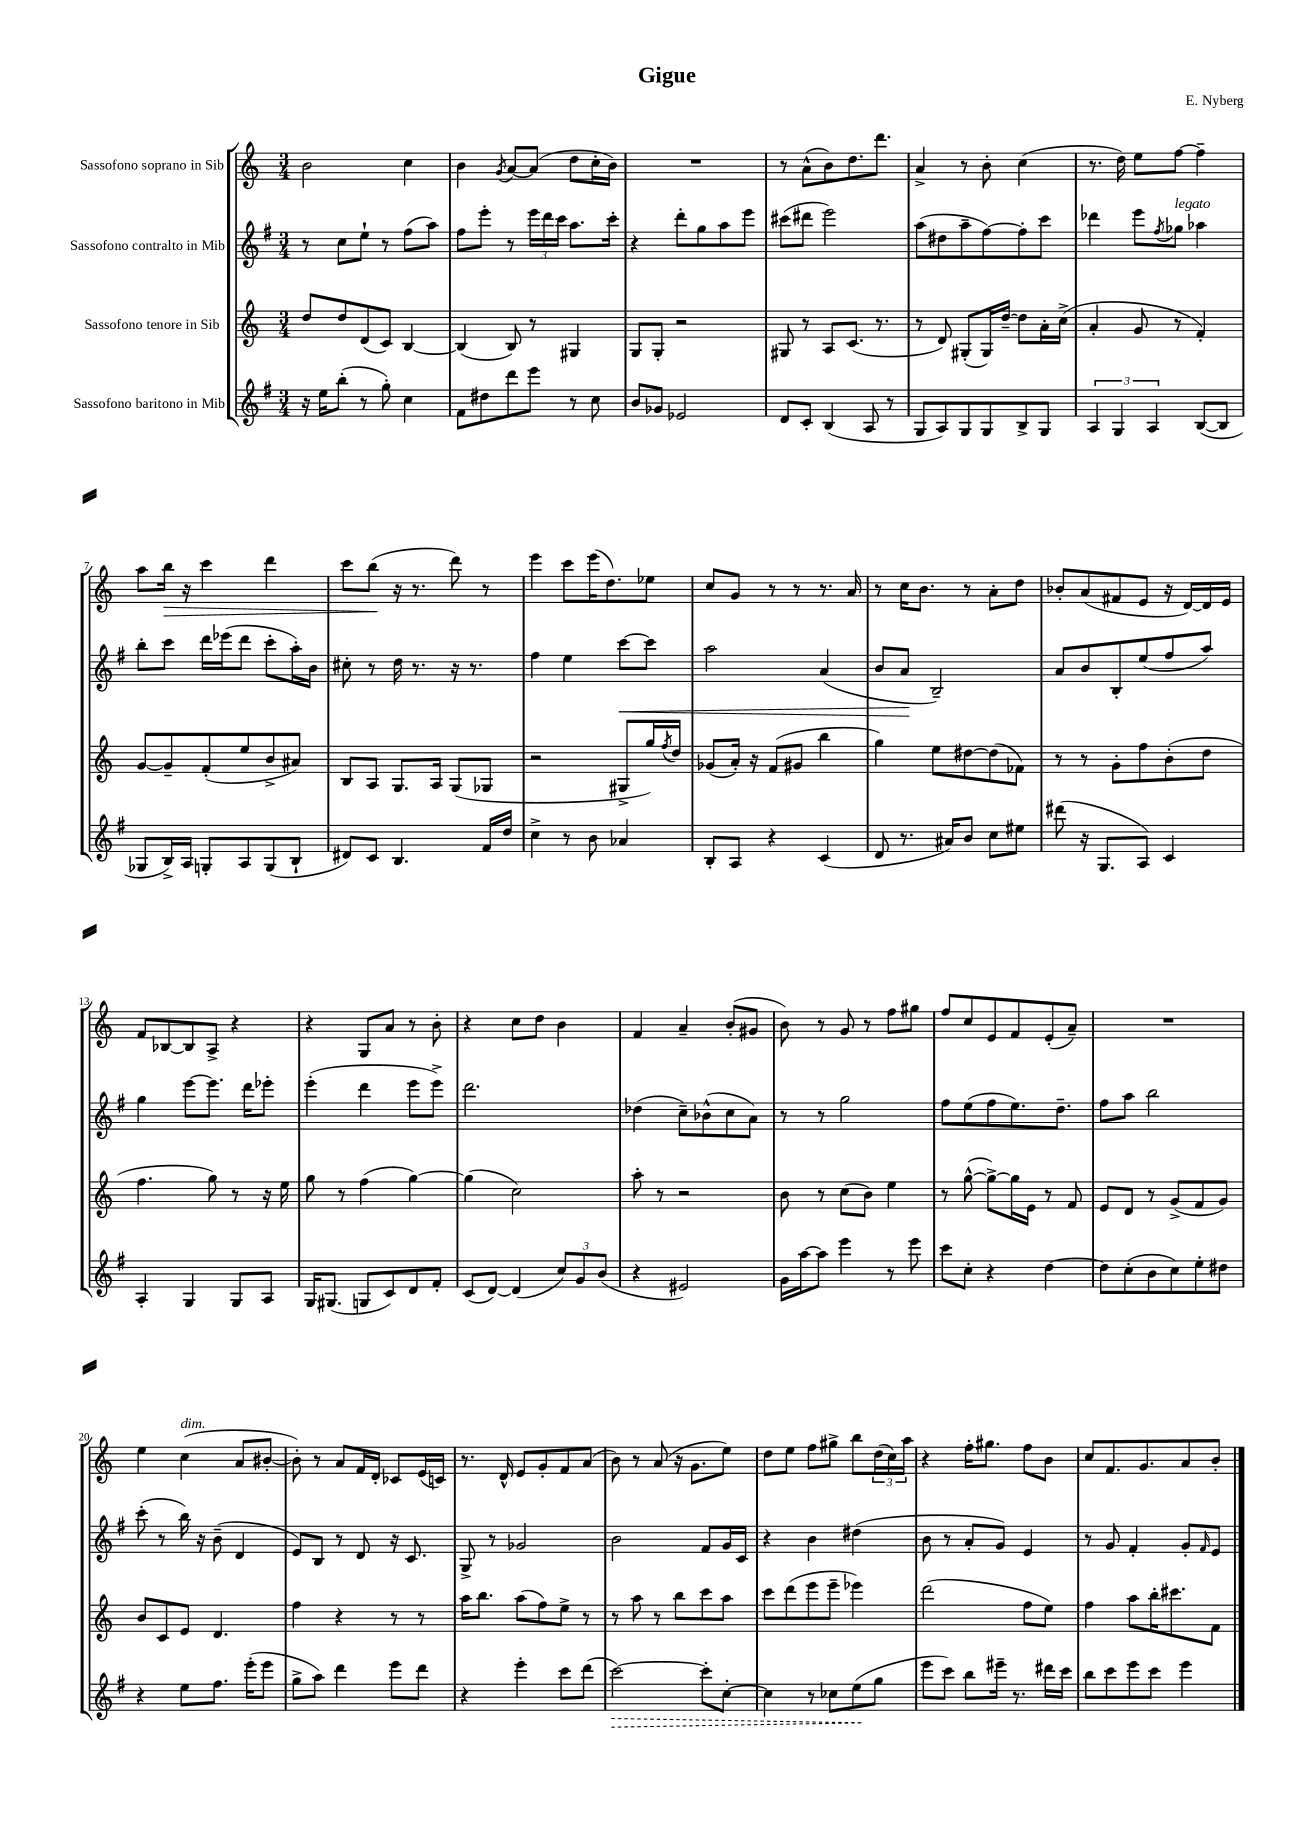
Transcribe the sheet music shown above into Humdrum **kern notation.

**kern	**kern	**kern	**kern
*staff4	*staff3	*staff2	*staff1
*clefG2	*clefG2	*clefG2	*clefG2
*k[f#]	*k[]	*k[f#]	*k[]
*M3/4	*M3/4	*M3/4	*M3/4
16r	8dd	8r	2b
16ee	.	.	.
(8bb'	8dd	8cc	.
8r	(8d	8ee`	.
8gg')	8c)	8r	.
4cc	[4B	(8ff#	4cc
.	.	8aa)	.
=	=	=	=
8f#	(4B]	8ff#	4b
8dd#	.	8eee'	.
.	.	.	8qg
8ddd	8B)	8r	[8a
8eee	8r	24eee	(8a]
.	.	24ddd	.
.	.	24ccc	.
8r	4G#	8.aa	8dd
8cc	.	.	16cc'
.	.	16ccc'	16b)
=	=	=	=
8b	8G	4r	2.r
8g-	8G'	.	.
2e-	2r	8ddd'	.
.	.	8gg	.
.	.	8aa	.
.	.	8eee	.
=	=	=	=
8d	8G#	(8ccc#	8r
8c'	8r	8ddd#	(8a^^
(4B	8A	2eee)	8b)
.	(8.c	.	8.dd
8A	.	.	.
.	8.r	.	8.ddd
8r	.	.	.
=	=	=	=
8G	8r	(8aa	4a^
8A)	8d)	8dd#	.
8G	(8G#'	8aa~	8r
8G	16G#)	[8ff#)	8b'
.	[16dd~	.	.
8B^	8dd]	8ff#']	(4cc
8G	16a'	8ccc	.
.	(16cc^	.	.
=	=	=	=
6A	4a'	4ddd-	8.r
6G	.	.	.
.	.	.	16dd)
.	8g	8eee	8ee
6A	.	.	.
.	.	8qff#	.
.	8r	8gg-	[8ff
([8B	4f')	4aa-	4ff~]
8B]	.	.	.
=	=	=	=
8G-	[8g	8bb'	8aa
16B^)	8g~]	8ccc	16bb
16A	.	.	16r
8G'	(8f'	16ddd	4ccc
.	.	(16eee-	.
8A	8ee	8ddd	.
(8G	8b^	8ccc'	4ddd
8B`	8a#)	16aa')	.
.	.	16b	.
=	=	=	=
8d#)	8B	8cc#'	8ccc
8c	8A	8r	(8bb
4.B	8.G	16dd	16r
.	.	8.r	8.r
.	16A	.	.
.	(8G	16r	8ddd)
.	.	8.r	.
16f#	8G-	.	8r
16dd	.	.	.
=	=	=	=
4cc^	2r	4ff#	4eee
8r	.	4ee	8ccc
8b	.	.	(16eee
.	.	.	8.dd)
4a-	8G#^	[8ccc	.
.	16gg)	8ccc]	8ee-
.	8qff	.	.
.	16dd	.	.
=	=	=	=
8B'	(8g-	2aa	8cc
8A	16a')	.	8g
.	16r	.	.
4r	(8f	.	8r
.	8g#	.	8r
(4c	4bb	(4a	8.r
.	.	.	16a
=	=	=	=
8d	4gg)	8b	8r
8.r	.	8a	16cc
.	.	.	8.b
.	8ee	2B~)	.
16a#)	.	.	.
8b	[8dd#	.	8r
8cc	(8dd#]	.	8a'
8ee#	8f-)	.	8dd
=	=	=	=
(8ddd#	8r	8a	8b-'
16r	8r	8b	(8a
8.G	.	.	.
.	8g'	8B'	8f#
8A)	8ff	(8ee	8e
4c	(8b'	8ff#	16r
.	.	.	[16d)
.	8dd	8aa)	16d]
.	.	.	16e
=	=	=	=
4A'	4.ff	4gg	8f
.	.	.	[8B-
4G	.	[8eee	8B-]
.	8gg)	8.eee]	8A^
8G	8r	.	4r
.	.	16ddd	.
8A	16r	8eee-'	.
.	16ee	.	.
=	=	=	=
16G	8gg	(4eee'	4r
(8.G#	.	.	.
.	8r	.	.
8G	(4ff	4ddd	8G
8c)	.	.	8a
8d	[4gg)	8eee	8r
8f#'	.	8eee^)	8b'
=	=	=	=
(8c	(4gg]	2.ddd	4r
[8d)	.	.	.
(4d]	2cc)	.	8cc
.	.	.	8dd
12cc)	.	.	4b
12g	.	.	.
(12b	.	.	.
=	=	=	=
4r	8aa'	(4dd-	4f
.	8r	.	.
2e#)	2r	8cc~)	4a~
.	.	(8b-^^	.
.	.	8cc	(8b'
.	.	8a)	8g#
=	=	=	=
16g	8b	8r	8b)
[16aa	.	.	.
8aa]	8r	8r	8r
4eee	(8cc	2gg	8g
.	8b)	.	8r
8r	4ee	.	8ff
8eee	.	.	8gg#
=	=	=	=
8ccc	8r	8ff#	8ff
8cc'	([8gg^^	(8ee	8cc
4r	8gg^_)	8ff#	8e
.	16gg]	8.ee)	8f
.	16e	.	.
[4dd	8r	.	(8e'
.	.	8.dd~	.
.	8f	.	8a~)
=	=	=	=
8dd]	8e	8ff#	2.r
(8cc'	8d	8aa	.
8b	8r	2bb	.
8cc)	(8g^	.	.
8ee'	8f	.	.
8dd#	8g)	.	.
=	=	=	=
4r	8b	(8ccc'	4ee
.	8c	8r	.
8ee	8e	16bb)	(4cc
.	.	16r	.
8.ff#	4.d	(8b~	.
.	.	4d	8a
(16eee'	.	.	.
8eee	.	.	[8b#'
=	=	=	=
8gg^	4ff	8e)	8b#'])
8aa)	.	8B	8r
4ddd	4r	8r	8a
.	.	8d	16f
.	.	.	16d'
8eee	8r	16r	8c-
.	.	8.c	.
8ddd	8r	.	(16e
.	.	.	16c)
=	=	=	=
4r	16aa	8G^	8.r
.	8.bb	.	.
.	.	8r	.
.	.	.	16d^^
4eee'	(8aa	2g-	8e
.	8ff)	.	8g'
8ccc	8ee^	.	8f
(8ddd	8r	.	(8a
=	=	=	=
[2ccc)	8r	2b	8b)
.	8aa	.	8r
.	8r	.	(8a
.	8bb	.	16r
.	.	.	8.g
8ccc']	8ccc	8f#	.
[8cc'	8aa	16g	8ee)
.	.	16c	.
=	=	=	=
4cc]	8ccc	4r	8dd
.	(8ddd	.	8ee
8r	8eee	4b	8ff
8cc-	8eee~	.	8gg#^
(8ee	4eee-)	(4dd#	8bb
8gg	.	.	(24dd
.	.	.	24cc)
.	.	.	24aa
=	=	=	=
8eee	(2ddd	8b	4r
8ccc)	.	8r	.
8bb	.	8a'	16ff'
.	.	.	8.gg#
16eee#~	.	8g)	.
8.r	.	.	.
.	8ff	4e	8ff
16ddd#	8ee)	.	8b
16ccc	.	.	.
=	=	=	=
8bb	4ff	8r	8cc
8ccc	.	8g	8.f
8eee	8aa	4f#'	.
.	.	.	8.g
8ccc	16bb'	.	.
.	8.ccc#	.	.
4eee	.	8g'	8a
.	.	16qqf#	.
.	8f	8e	8b'
==	==	==	==
*-	*-	*-	*-
